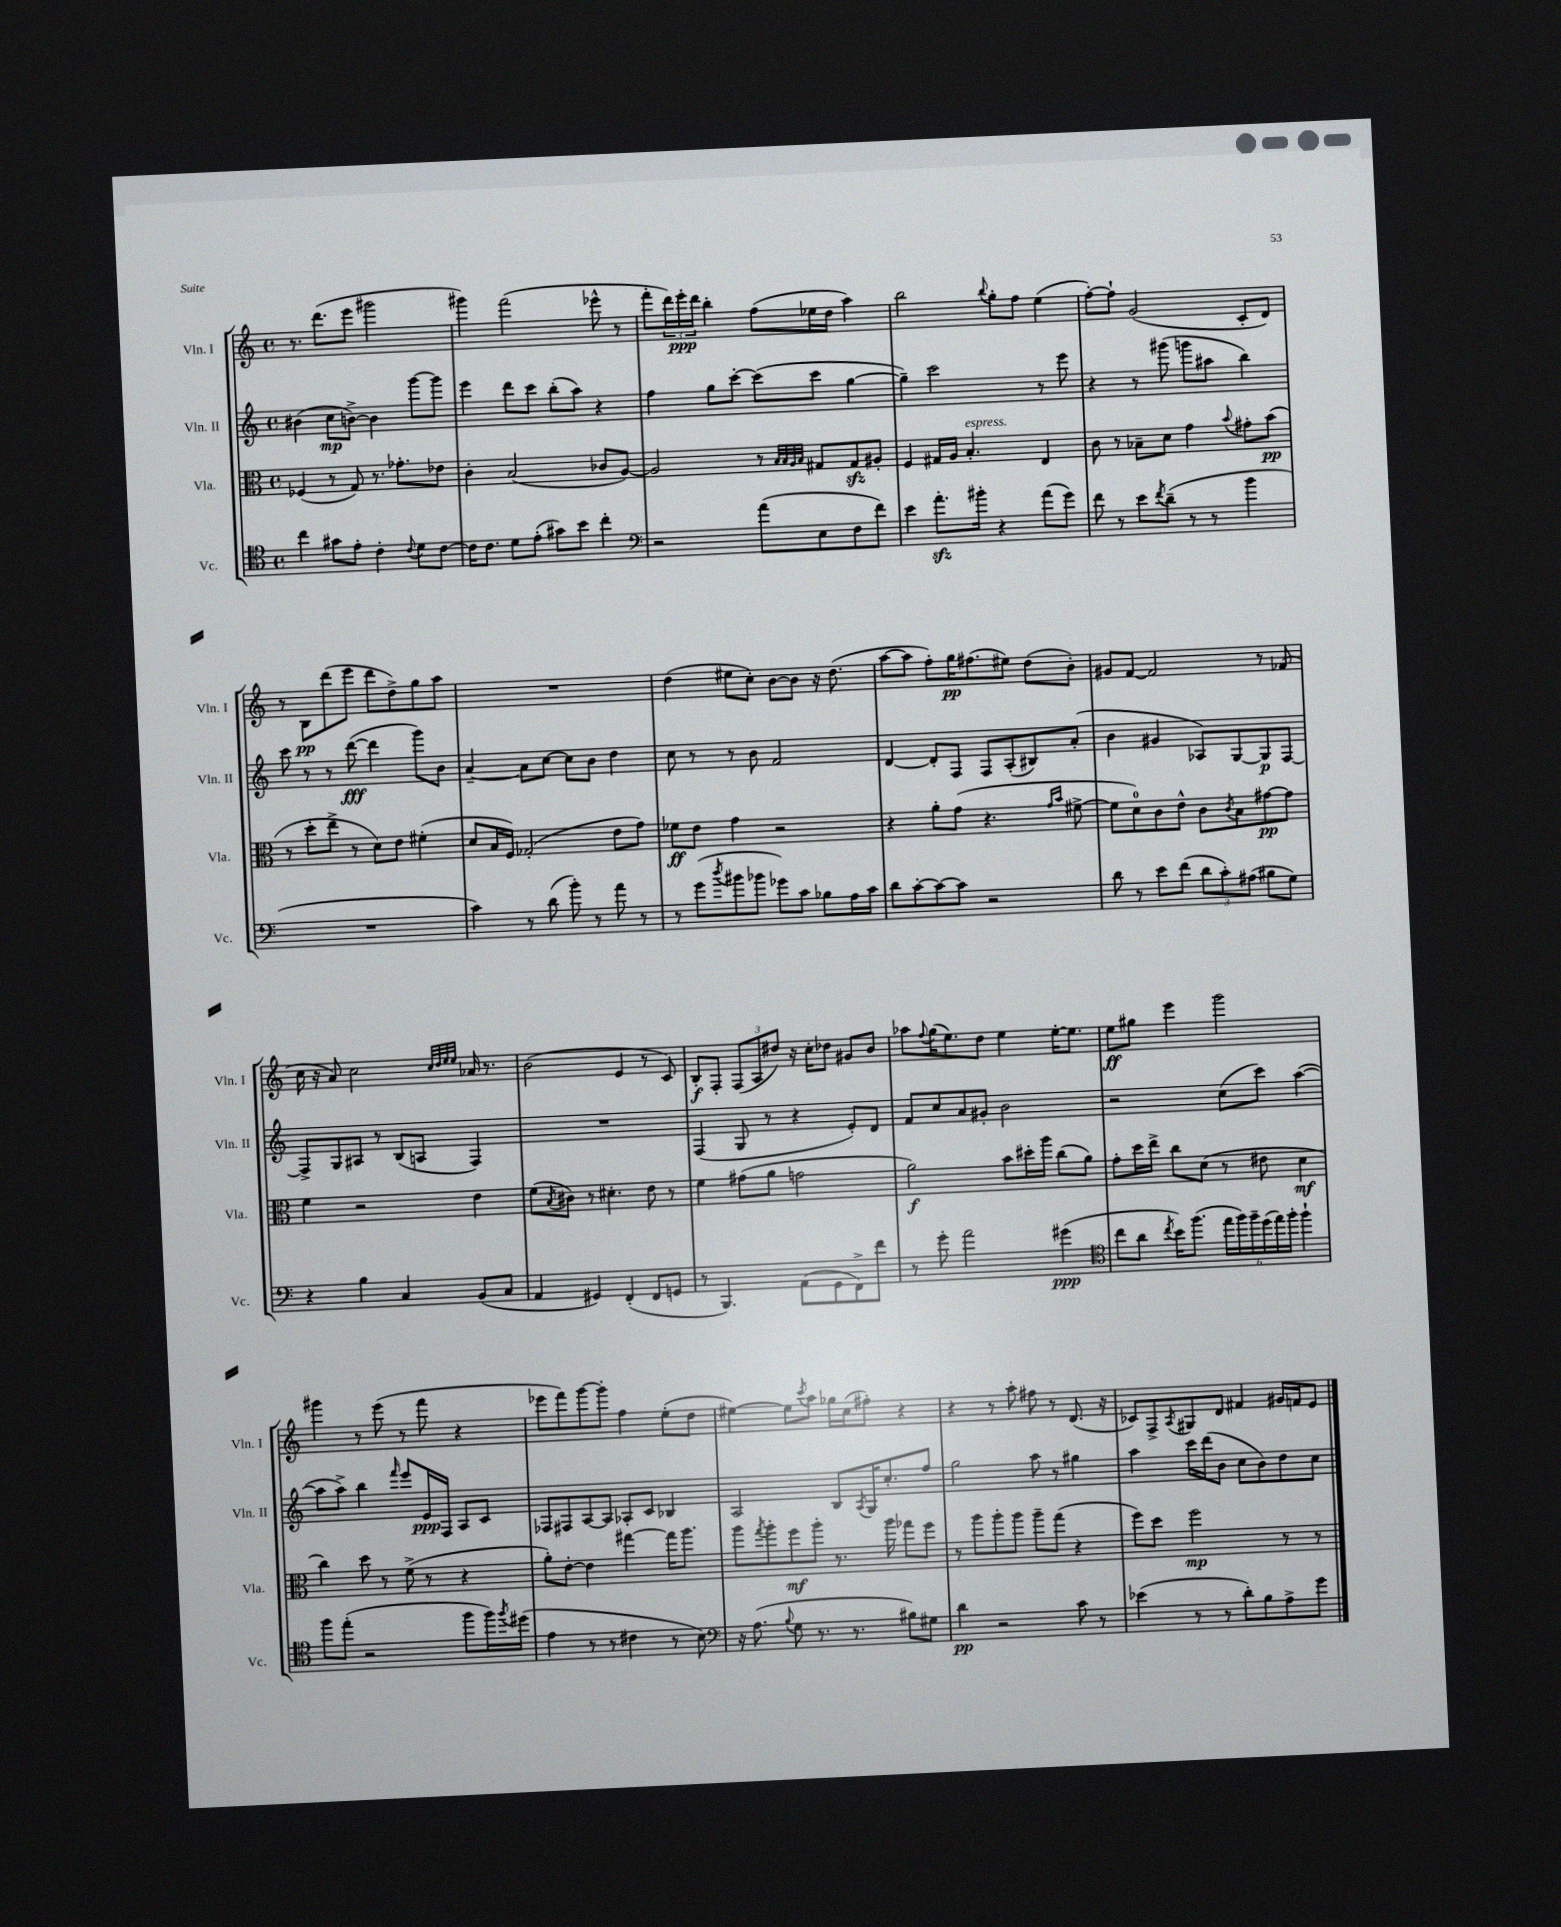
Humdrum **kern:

**kern	**kern	**kern	**kern
*staff4	*staff3	*staff2	*staff1
*clefC4	*clefC3	*clefG2	*clefG2
*k[]	*k[]	*k[]	*k[]
*M4/4	*M4/4	*M4/4	*M4/4
*met(c)	*met(c)	*met(c)	*met(c)
4cc	(4F-	(4b#	8.r
.	.	.	(8.ddd
8g#	8r	8cc	.
8e'	8G)	[8b^)	8eee
4c'	8.r	4b]	2ggg#
.	8.g-'	.	.
8qqc	.	.	.
8d	.	[8ggg	.
[8c	8e-	8ggg]	.
=	=	=	=
16c]	4c'	4eee	4ggg#)
8.c	.	.	.
8d	(2B	8ddd	(2fff
(8e'	.	8ccc	.
8g#)	.	(8bb'	.
8b	.	8aa)	.
4cc'	8c-	4r	8eee-^^
.	[8A)	.	8r
=	=	=	=
*clefF4	*	*	*
2r	2A]	4ff	8fff'
.	.	.	24ddd)
.	.	.	24eee'
.	.	.	24ddd
.	.	8gg	4bb'
.	.	[8ccc'	.
(8a	8r	(8ccc]	(8ff
.	32qqB	.	.
.	32qqB	.	.
.	32qqA	.	.
.	32qqB	.	.
8E	8G#	8ccc	16ee-
.	.	.	16dd
8F	8G#	[4gg	4aa)
8f)	8A#'	.	.
=	=	=	=
4e	4F	4gg~])	2bb
8.a'	16G#	2ccc	.
.	16A	.	.
.	4.B'	.	.
16b#'	.	.	.
.	.	.	8qqbb
4r	.	.	8gg'
.	.	.	8ff
(8a	4E	8r	(4ee
8g)	.	8eee	.
=	=	=	=
8f	8c	4r	[8ff')
8r	8r	.	8ff`]
8e	8B-~	8r	(2g
8qf	.	.	.
(8d~	8d	(8ggg#	.
8r	4g	8ggg	.
8r	.	8aa#	.
.	8qqb	.	.
4b	8g#'	4bb)	8c'
.	(8b	.	8d)
=	=	=	=
1r	8r	8ccc	8r
.	8dd'	8r	8B
.	8ee^	8r	(8ddd
.	8r	([8ddd	8eee
.	8d)	4ddd]	8ddd
.	8e	.	8dd^)
.	(4f#'	8ggg)	8gg
.	.	8b	8aa
=	=	=	=
4c)	8d	[4a~	1r
.	16B	.	.
.	16F)	.	.
8r	(2G-'	8a]	.
(8d	.	[8cc	.
8b')	.	8cc]	.
8r	.	8b	.
8a	8e	4dd	.
8r	8g)	.	.
=	=	=	=
8r	8f-	8cc	(4dd
(8g	8e	8r	.
8qdd	.	.	.
8b#	4g	8r	8ee#
8b-	.	8b	8cc')
8g-)	2r	2f	[8b
8c	.	.	8b]
8B-	.	.	16r
.	.	.	(8.dd
16A	.	.	.
16c	.	.	.
=	=	=	=
8d	4r	[4d	[8aa
[8c'	.	.	8aa]
8c_	8a'	8d']	8ff')
8c]	(8g	8F	16gg
.	.	.	(8.ff#
2r	4.r	8F	.
.	.	(8A'	8ee#)
.	.	8B#)	(8dd
.	16qqg	.	.
.	16qqb	.	.
.	[8f#^	(8a'	8b')
=	=	=	=
8d	8f#]	4b	8g#
8r	8d)	.	[8f
8e	8c	4g#	2f]
(8f	8e^^	.	.
12d	8c	8A-)	.
12c')	.	.	.
.	8qc	.	.
.	8B	[8G	.
(12A#	.	.	.
8B#	[8g#	8G]	8r
8G)	8g#]	[8F	(8f-
=	=	=	=
4r	4f	8F^]	16cc
.	.	.	16r
.	.	8G	8a)
4B	2r	8A#	2cc
.	.	8r	.
4C	.	(8B	.
.	.	8A	.
.	.	.	32qqcc
.	.	.	32qqdd
.	.	.	32qqee
.	.	.	32qqee
(8BB	4e	4F)	16a-
.	.	.	8.r
8C	.	.	.
=	=	=	=
4AA	(8f	1r	(2b
.	8qB	.	.
.	8c#)	.	.
4GG#)	8r	.	.
.	4.d#'	.	.
(4FF'	.	.	4e
8FF	8e	.	8r
8GG	8r	.	8c)
=	=	=	=
8r	4f	(4F	8B'
4.BBB)	.	.	8F'
.	(8g#	8G	(12F
.	.	.	12A
.	8a	8r	.
.	.	.	12dd#)
(8AA	2g	4r	16r
.	.	.	16cc'
8GG	.	.	8dd-
8FF^)	.	8e')	8g#
8f	.	8d	8b
=	=	=	=
8r	2a)	8f	8aa-
.	.	.	8qqff
8g'	.	8cc	(16gg
.	.	.	8.ee)
2a	.	8a	.
.	.	8g#'	8dd
.	8b	2b	4ee
.	16dd#'	.	.
.	16aa	.	.
(4g#	(8cc	.	[16ee'
.	.	.	8.ee]
.	8a)	.	.
=	=	=	=
*clefC4	*	*	*
8cc	8g'	2r	8ee
8a	16dd	.	8gg#
.	16ee^	.	.
8qcc	.	.	.
16b)	8cc	.	4eee
(8.ff	.	.	.
.	(8d	.	.
24ee	8r	(8cc	2ggg
24ff)	.	.	.
24ff~	.	.	.
(24dd	8e#	8ccc)	.
24ee)	.	.	.
24ff'	.	.	.
4ff`	4d	([4aa	.
=	=	=	=
8ff	4cc)	8aa]	4ggg#
(8ee'	.	8aa^)	.
2r	8dd	4bb	8r
.	8r	.	(8eee
.	.	16qqfff	.
.	(8f^	8eee	8r
.	8r	16e	8fff
.	.	16F	.
8ff	4r	8A	4r
16ff)	.	8c	.
8qff	.	.	.
(16dd#	.	.	.
=	=	=	=
4e	8a')	8F-	8eee-
.	[8e'	8F#	8fff)
8r	4e]	[8A	[8ggg
8r	.	8A]	8ggg']
4c#	[4gg#	8A-'	4ff
.	.	8c	.
8r	16gg#]	4B-	(8ee'
.	8.aa	.	.
8B)	.	.	8dd
=	=	=	=
*clefF4	*	*	*
16r	8aa	2A	[4ee#)
(8.A	.	.	.
.	8qgg	.	.
.	8aa'	.	.
8qqB	.	.	.
8G	8ff	.	8ee#]
.	.	.	8qccc
8.r	8aa'	.	8aa
.	8.r	8B	16gg-
8.r	.	.	(16cc
.	.	8qA	.
.	.	16G	8ff#')
.	16aa	8.cc'	.
8B#)	8gg-	.	4r
8G#	8ff	8ff	.
=	=	=	=
4d	8r	2gg	4r
.	8aa	.	.
2r	8aa'	.	8r
.	8aa	.	8aa'
.	8aa~	8aa	8ff#
.	(8gg	8r	8r
8c	4r	4gg#	(8.d
8r	.	.	.
.	.	.	16r
=	=	=	=
(4e-	8ff)	4aa	8c-)
.	8dd	.	8F^
.	.	.	8qA
8r	2ff	16ccc	8G#
.	.	(16ddd	.
8r	.	8b	8d
8d')	.	8cc	4f#
8B	.	8b)	.
8A^	8r	8dd	16g#
.	.	.	16f
8g	8r	8cc	8e
==	==	==	==
*-	*-	*-	*-
